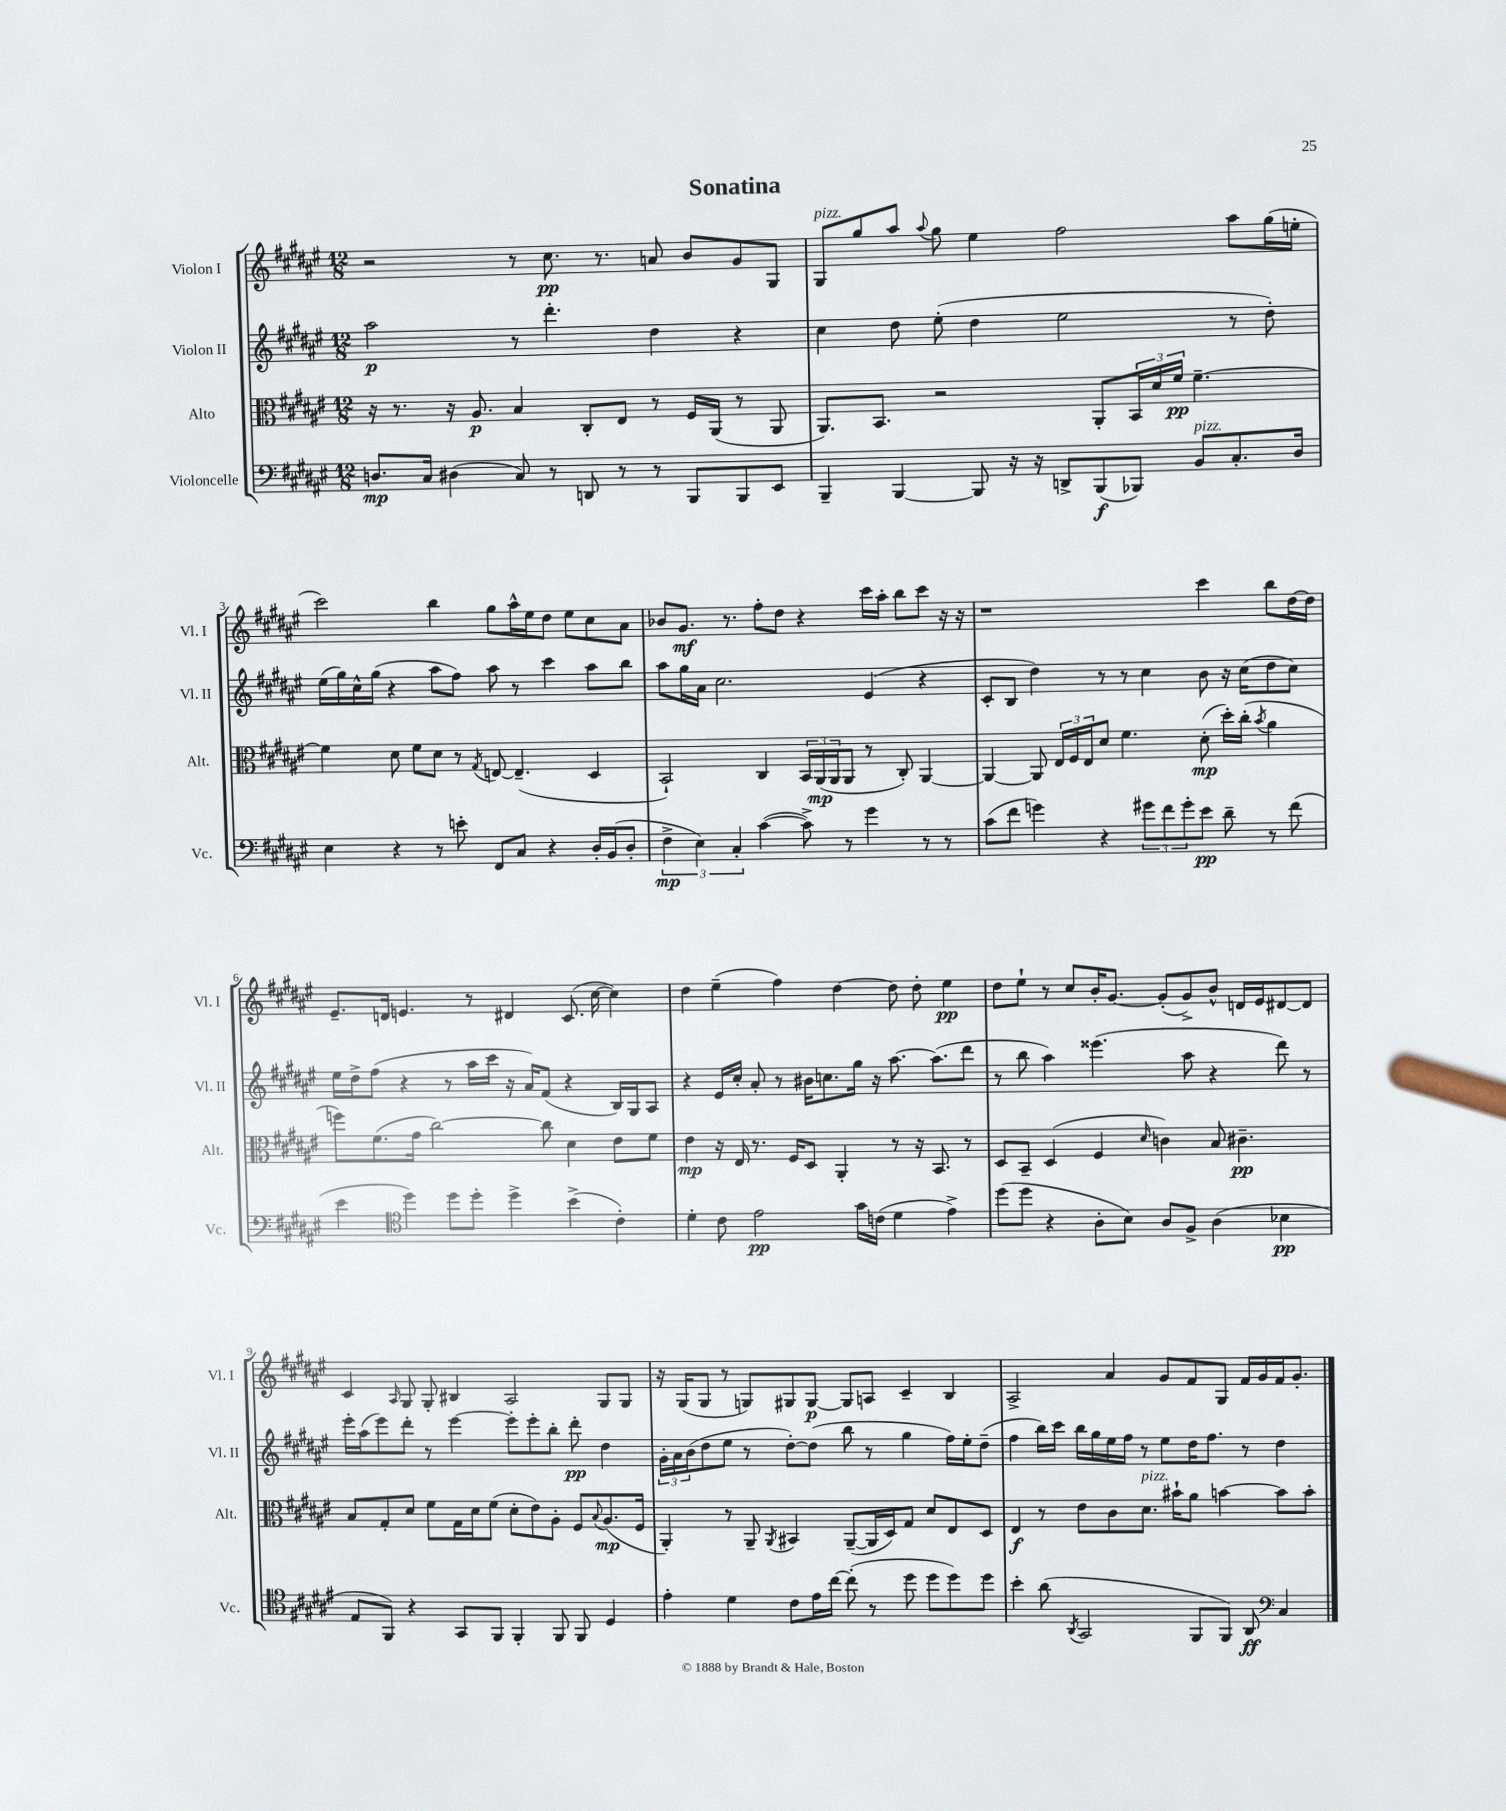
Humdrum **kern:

**kern	**kern	**kern	**kern
*staff4	*staff3	*staff2	*staff1
*clefF4	*clefC3	*clefG2	*clefG2
*k[f#c#g#d#a#e#]	*k[f#c#g#d#a#e#]	*k[f#c#g#d#a#e#]	*k[f#c#g#d#a#e#]
*M12/8	*M12/8	*M12/8	*M12/8
8.D	16r	2aa#	2r
.	8.r	.	.
16C#	.	.	.
(4D#	16r	.	.
.	8.A#	.	.
8C#)	4B	8r	8r
8r	.	4.ddd#'	8.cc#
8DD	8C#'	.	.
.	.	.	8.r
8r	8E#	.	.
8r	8r	4dd#	8a
8BBB	16F#	.	8b
.	(16AA#	.	.
8BBB	8r	4r	8g#
8EE#	8AA#	.	8G#
=	=	=	=
4BBB~	8.AA#)	4cc#	8G#
.	.	.	8gg#
.	8.BB	.	.
[4BBB	.	8dd#	8aa#
.	.	.	8qqaa#
.	2r	(8ee#'	8gg#
8BBB]	.	4dd#	4ee#
16r	.	.	.
16r	.	.	.
8DD^	.	2ee#	2ff#
(8BBB	8AA#'	.	.
8BBB-)	24BB	.	.
.	24d#	.	.
.	24f#	.	.
8BB	[4.f#~	.	.
8.C#'	.	8r	8aa#
.	.	8dd#')	(16gg#
16D#	.	.	16ee'
=	=	=	=
4E#	4f#]	(16ee#	2ccc#)
.	.	16gg#)	.
.	.	16cc#^^	.
.	.	(16gg#	.
4r	8d#	4r	.
.	8f#	.	.
8r	8d#	8aa#	4bb
8e'	8r	8ff#)	.
.	8qG#	.	.
8FF#	[8E	8aa#	8gg#
8C#	(4.E~]	8r	16aa#^^
.	.	.	16ee#
4r	.	4ccc#	8dd#
.	.	.	8ee#
16D#'	4D#	8aa#	8cc#
(16BB	.	.	.
8D#'	.	8bb	8a#
=	=	=	=
6F#^	2BB`)	8aa#	8b-
.	.	16gg#	8.g#
6E#)	.	.	.
.	.	16a#	.
.	.	2.cc#	.
.	.	.	8.r
6C#'	.	.	.
([4c#	4C#	.	8ff#'
.	.	.	8dd#
8c#^])	24BB	.	4r
.	(24AA#	.	.
.	24AA#	.	.
8r	8AA#	.	.
4g#	8r	(4e#	16ccc#
.	.	.	16aa#'
.	8C#')	.	8bb
8r	[4AA#	4r	8ccc#
8r	.	.	16r
.	.	.	16r
=	=	=	=
(8c#	4AA#_	8c#'	1r
8f#	.	8B	.
4g)	8AA#]	4dd#)	.
.	24E#	.	.
.	24F#	.	.
.	24E#	.	.
4r	8d#	8r	.
.	4.f#	8r	.
12g#	.	4cc#	.
12f#	.	.	.
12g#'	.	.	.
8e#	(8d#'	8b	4ccc#
8d#~	16dd#')	16r	.
.	(16cc#'	(16cc#	.
.	8qb	.	.
8r	4a#	8dd#	8bb
(8f#	.	8cc#)	[16dd#
.	.	.	16dd#]
=	=	=	=
4e#	8ff)	16ee#	8.e#~
.	.	16dd#^	.
.	(8.f#	(8ff#	.
.	.	.	16d
*clefC4	*	*	*
4dd#)	.	4r	4.e
.	16g#	.	.
.	[2cc#)	.	.
8dd#	.	8r	.
8dd#'	.	16aa#	8r
.	.	16ccc#	.
4dd#^	.	16r	4d#
.	.	16a#)	.
.	8cc#]	(8f#	.
(4b^	4d#	4r	(8.c#
.	.	.	[16cc#
4c#')	8e#	16B)	4cc#])
.	.	16G#	.
.	8f#	8A#	.
=	=	=	=
4d#'	4e#	4r	4dd#
8c#	16r	16e#	(4ee#~
.	16E#	16cc#'	.
2e#	8.r	8a#'	.
.	.	8r	4ff#)
.	16F#	.	.
.	8D#	16b#	.
.	.	8.cc	.
.	4AA#'	.	[4dd#
16g#	.	16gg#	.
(16c	.	16r	.
4d#	8r	[8.aa#	8dd#]
.	16r	.	8dd#'
.	8.BB	(8.aa#]	.
4e#^)	.	.	4ee#
.	8r	8ddd#	.
=	=	=	=
(8dd#	8D#	8r	8dd#
8dd#	8BB~	8bb	8ee#`
4r	(4D#	4aa#)	8r
.	.	.	8cc#
8A#'	4F#	(4.eee##	16b'
.	.	.	[8.g#
8B)	.	.	.
.	16qqd#	.	.
8A#	4c)	.	(8g#']
8F#^	.	8aa#	8g#^)
(4A#	8B	4r	8b^^
.	4.c#~	.	16d
.	.	.	16e#
4B-	.	8ddd#)	[8d#
.	.	8r	8d#]
=	=	=	=
8E#	8B	16eee#'	4c#
.	.	(16aa#	.
8FF#)	8G#'	8eee#)	.
.	.	.	16qqA#
4r	8d#	8ddd#'	8G#
.	8f#	8r	8G#'
8GG#	16G#	[4eee#	4B#
.	16d#	.	.
8FF#	(8f#	.	.
4FF#'	8d#'	8eee#']	2A#
.	8e#)	8eee#'	.
8FF#	8A#'	8bb'	.
8FF#	8F#	8ddd#'	.
.	8qqB	.	.
4D#	(8.A#	4dd#	8G#
.	.	.	8G#
.	16F#	.	.
=	=	=	=
4e#'	4AA#')	24g#'	16r
.	.	24a#	.
.	.	.	(16G#
.	.	(24b	.
.	.	8dd#	8G#
4d#	8r	8ee#	8r
.	8AA#~	8r	8G)
.	8qAA#	.	.
8c#	4BB#	[8dd#')	8G#
16e#	.	(8dd#]	[8G#
[16cc#	.	.	.
(8cc#']	([8AA#~	8bb	8G#]
8r	16AA#]	8r	8A
.	16D#)	.	.
8dd#	8G#	4gg#	4c#~
8dd#	8d#	.	.
8dd#)	8E#	16ff#)	4B
.	.	16ee#'	.
8dd#	8D#	(8dd#~	.
=	=	=	=
4b'	4E#	4ff#	2A#^
(8a#	8r	16bb)	.
.	.	16ccc#	.
8qAA#	.	.	.
2GG#	8e#	16bb	.
.	.	16gg#	.
.	8c#	16ee#	4a#
.	.	16ff#	.
.	8.d#	8r	.
.	.	8ee#	8g#
.	16b#`	.	.
8FF#	8a#	16dd#	8f#
.	.	8.ff#	.
8FF#)	[4b	.	8G#
8AA#	.	8r	16f#
.	.	.	16g#
*clefF4	*	*	*
4C#	8b]	4dd#	16f#
.	.	.	8.g#'
.	8b'	.	.
==	==	==	==
*-	*-	*-	*-
